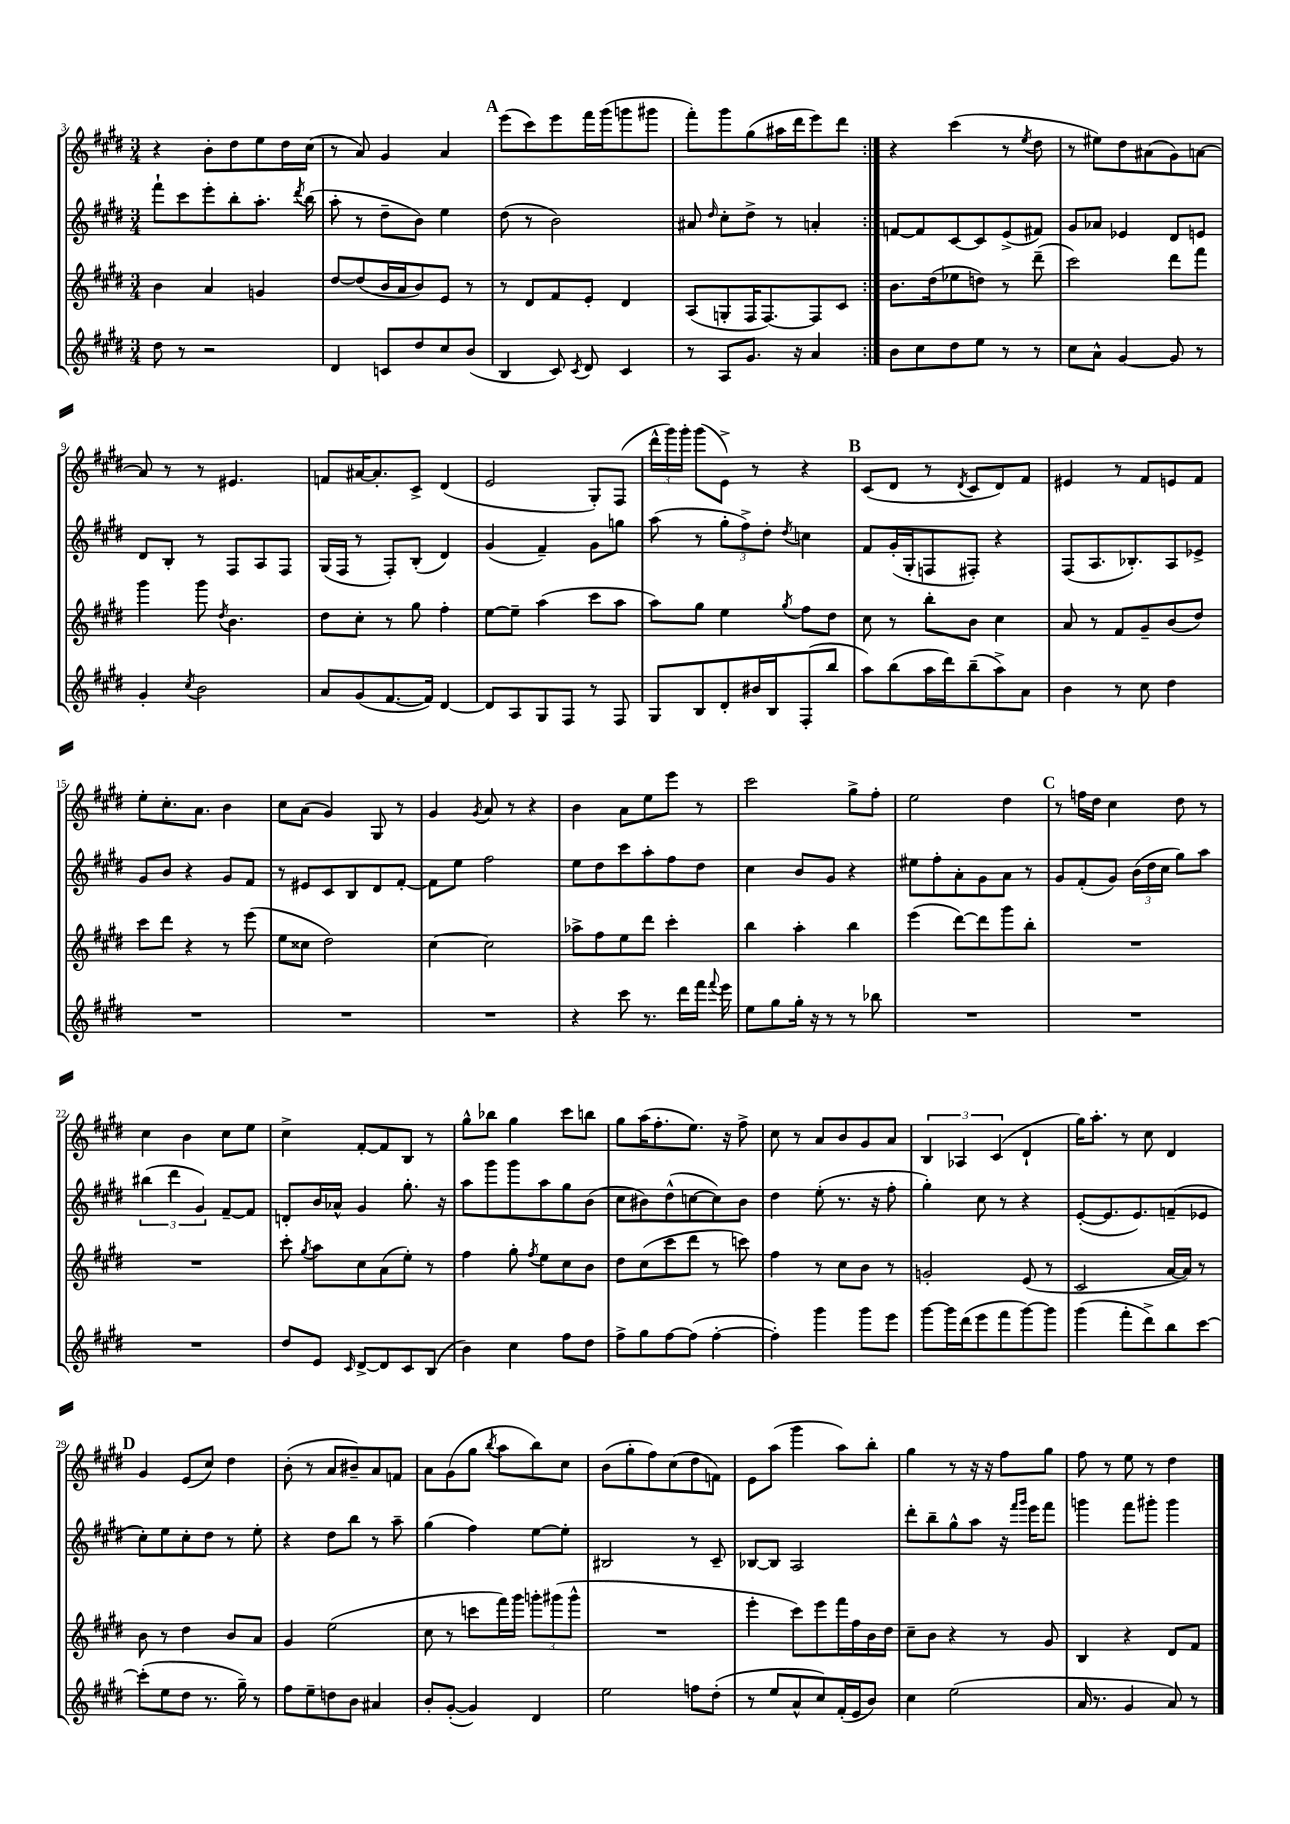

**kern	**kern	**kern	**kern
*staff4	*staff3	*staff2	*staff1
*clefG2	*clefG2	*clefG2	*clefG2
*k[f#c#g#d#]	*k[f#c#g#d#]	*k[f#c#g#d#]	*k[f#c#g#d#]
*M3/4	*M3/4	*M3/4	*M3/4
8dd#\	4b\	8fff#`\L	4r
8r	.	8ccc#\	.
2r	4a/	8eee'\	8b'\L
.	.	8bb'\	8dd#\
.	4g/	8.aa'\J	8ee\
.	.	.	16dd#\L
.	.	8qddd#/	.
.	.	(16bb\	(16cc#\JJ
=	=	=	=
4d#/	[8dd#/L	8aa'\	8r
.	(8dd#/]	8r	8a/)
8c/L	16b/L	8dd#~\L	4g#/
.	16a/J	.	.
8dd#/	8b/)	8b\J)	.
8cc#/	8e/J	4ee\	4a/
(8b/J	8r	.	.
=	=	=	=
4B/	8r	(8dd#\	(8eee\L
.	8d#/L	8r	8ccc#\)
8c#/)	8f#/	2b\)	8eee\
8qc#/	.	.	.
8d#/	8e'/J	.	16fff#\L
.	.	.	(16ggg#\J
4c#/	4d#/	.	8ggg\
.	.	.	8ggg#\J
=	=	=	=
8r	(8A/L	8a#/	8fff#'\L)
.	.	16qqdd#/	.
8A/L	8G'/	8cc#'\L	8ggg#\
8.g#/J	16F#/K	8dd#^\J	(8gg#\
.	[8.F#/)	.	.
.	.	8r	16aa#\L
16r	.	.	16ddd#\J
4a/	8F#/]	4a'/	8eee\)
.	8c#/J	.	8ddd#\J
=:|!	=:|!	=:|!	=:|!
8b\L	8.b\L	[8f/L	4r
8cc#\	.	8f/]	.
.	(16dd#\k	.	.
8dd#\	8ee-\	[8c#/	(4ccc#\
8ee\J	8dd\J)	8c#/]	.
8r	8r	(8e^/	8r
.	.	.	8qee/
8r	(8ddd#~\	8f#/J)	8dd#\
=	=	=	=
8cc#\L	2ccc#\)	8g#/L	8r
8a^^\J	.	8a-/J	8ee#\L)
[4g#/	.	4e-/	8dd#\
.	.	.	(8a#\
8g#/]	8ddd#\L	8d#/L	8g#\)
8r	8fff#\J	8e/J	[8a\J
=	=	=	=
4g#'/	4ggg#\	8d#/L	8a/]
.	.	8B'/J	8r
8qcc#/	.	.	.
2b\	8ggg#\	8r	8r
.	8qdd#/	.	.
.	4.b\	8F#/L	4.e#/
.	.	8A/	.
.	.	8F#/J	.
=	=	=	=
8a/L	8dd#\L	(16G#/LL	8f/L
.	.	16F#/JJ	.
(8g#/	8cc#'\J	8r	[16a#/K
.	.	.	8.a#'/]
[8.f#/	8r	8F#'/L)	.
.	8gg#\	(8B'/J	8c#^/J
16f#/]Jk)	.	.	.
[4d#/	4ff#'\	4d#/)	(4d#/
=	=	=	=
8d#/]L	[8ee\L	(4g#/	2e/
8A/	8ee~\]J	.	.
8G#/	(4aa\	4f#~/)	.
8F#/J	.	.	.
8r	8ccc#\L	8g#\L	8G#'/L)
8F#/	8aa\J	8gg\J	(8F#/J
=	=	=	=
8G#/L	8aa\L)	(8aa\	24ddd#^^\LL
.	.	.	24ggg#\)
.	.	.	24ggg#'\JJ
8B/	8gg#\J	8r	(8ggg#\L
8d#'/	4ee\	12gg#'\L	8e^\J)
.	.	12ff#^\)	.
16b#/L	.	.	8r
.	.	12dd#'\J	.
16B/J	.	.	.
.	8qgg#/	8qdd#/	.
(8F#'/	8ff#\L	4cc\	4r
8bb/J	8dd#\J	.	.
=	=	=	=
8aa\L)	8cc#\	8f#/L	(8c#/L
(8bb\	8r	(16g#'/L	8d#/J
.	.	16G#'/J	.
16aa\L	8bb'\L	8F/	8r
16ddd#\J)	.	.	.
.	.	.	8qd#/
(8bb~\	8b\J	8F#'/J)	8c#/L
8aa^\)	4cc#\	4r	8d#/)
8a\J	.	.	8f#/J
=	=	=	=
4b\	8a/	(8F#/L	4e#/
.	8r	8.A/	.
8r	8f#/L	.	8r
.	.	8.B-'/)	.
8cc#\	8g#~/	.	8f#/L
4dd#\	(8b/	8A/	8e/
.	8dd#/J)	8e-^/J	8f#/J
=	=	=	=
2.r	8ccc#\L	8g#/L	8ee'\L
.	8ddd#\J	8b/J	8.cc#'\
.	4r	4r	.
.	.	.	8.a\J
.	8r	8g#/L	4b\
.	(8eee\	8f#/J	.
=	=	=	=
2.r	8ee\L	8r	8cc#\L
.	8cc##\J	8e#/L	(8a\J
.	2dd#\)	8c#/	4g#/)
.	.	8B/	.
.	.	8d#/	8G#/
.	.	[8f#'/J	8r
=	=	=	=
2.r	[4cc#\	8f#\]L	4g#/
.	.	8ee\J	.
.	.	.	8qg#/
.	2cc#\]	2ff#\	8a/
.	.	.	8r
.	.	.	4r
=	=	=	=
4r	8aa-^\L	8ee\L	4b\
.	8ff#\	8dd#\	.
8ccc#\	8ee\	8ccc#\	8a\L
8.r	8ddd#\J	8aa'\	8ee\
.	4ccc#'\	8ff#\	8eee\J
16ddd#\LL	.	.	.
16fff#\JJ	.	8dd#\J	8r
8qqfff#/	.	.	.
16eee\	.	.	.
=	=	=	=
8ee\L	4bb\	4cc#\	2ccc#\
8gg#\	.	.	.
16gg#'\Jk	4aa'\	8b/L	.
16r	.	.	.
8r	.	8g#/J	.
8r	4bb\	4r	8gg#^\L
8bb-\	.	.	8ff#'\J
=	=	=	=
2.r	(4eee\	8ee#\L	2ee\
.	.	8ff#'\	.
.	[8ddd#\L)	8a'\	.
.	8ddd#\]	8g#\	.
.	8ggg#\	8a\J	4dd#\
.	8bb'\J	8r	.
=	=	=	=
2.r	2.r	8g#/L	8r
.	.	(8f#'/	16ff\LL
.	.	.	16dd#\JJ
.	.	8g#/J)	4cc#\
.	.	(24b\LL	.
.	.	24dd#\	.
.	.	24cc#\JJ	.
.	.	8gg#\L)	8dd#\
.	.	8aa\J	8r
=	=	=	=
2.r	2.r	(6bb#\	4cc#\
.	.	6ddd#\	.
.	.	.	4b\
.	.	6g#/)	.
.	.	[8f#~/L	8cc#\L
.	.	8f#/]J	8ee\J
=	=	=	=
8dd#/L	8ccc#'\	8d'/L	4cc#^\
.	8qgg#/	.	.
8e/J	8aa\L	16b/L	.
.	.	16a-^^/JJ	.
16qqc#/	.	.	.
[8d#^/L	8cc#\	4g#/	[8f#'/L
8d#/]	(8a\	.	8f#/]
8c#/	8ee'\J)	8.gg#'\	8B/J
(8B/J	8r	.	8r
.	.	16r	.
=	=	=	=
4b\)	4ff#\	8aa\L	8gg#^^\L
.	.	8ggg#\	8bb-\J
4cc#\	8gg#'\	8ggg#\	4gg#\
.	8qff#/	.	.
.	8ee\L	8aa\	.
8ff#\L	8cc#\	8gg#\	8ccc#\L
8dd#\J	8b\J	(8b\J	8bb\J
=	=	=	=
8ff#^\L	8dd#\L	8cc#\L	8gg#\L
8gg#\	(8cc#\	8b#\)	(16aa\K
.	.	.	8.ff#'\
[8ff#\	8ccc#\	(8dd#^^\	.
(8ff#\]J	8ddd#\J	[8cc\	8.ee\J)
[4ff#'\	8r	8cc\])	.
.	.	.	16r
.	8ccc\)	8b#\J	8ff#^\
=	=	=	=
4ff#'\])	4ff#\	4dd#\	8cc#\
.	.	.	8r
4ggg#\	8r	(8ee'\	8a/L
.	8cc#\L	8.r	8b/
8ggg#\L	8b\J	.	8g#/
.	.	16r	.
8eee\J	8r	8ff#'\	8a/J
=	=	=	=
[8ggg#\L	2g'/	4gg#'\)	6B/
16ggg#\]L	.	.	.
.	.	.	6A-/
(16ddd#\J	.	.	.
8eee\	.	8cc#\	.
.	.	.	(6c#/
8fff#\	.	8r	.
[8ggg#\)	(8e/	4r	4d#`/
8ggg#\]J	8r	.	.
=	=	=	=
(4ggg#\	2c#/	([8e'/L	16gg#\LK)
.	.	.	8.aa'\J
.	.	8.e/]	.
8fff#'\L	.	.	8r
.	.	8.e/)	.
8ddd#^\)	.	.	8cc#\
8bb\	[16a/LL	(8f~/	4d#/
.	16a/]JJ)	.	.
[8ccc#\J	8r	8e-/J	.
=	=	=	=
(8ccc#'\]L	8b\	8cc#'\L)	4g#/
8ee\	8r	8ee\	.
8dd#\J	4dd#\	8cc#'\	(8e/L
8.r	.	8dd#\J	8cc#/J)
.	8b/L	8r	4dd#\
16gg#~\)	.	.	.
8r	8a/J	8ee'\	.
=	=	=	=
8ff#\L	4g#/	4r	(8b'\
8ee~\	.	.	8r
8dd\	(2ee\	8dd#\L	8a/L
8b\J	.	8bb\J	8b#~/)
4a#/	.	8r	8a/
.	.	8aa~\	8f/J
=	=	=	=
8b'/L	8cc#\	(4gg#\	8a\L
([8g#'/J	8r	.	(8g#\
4g#/])	8ccc\L	4ff#\)	8gg#\J
.	.	.	8qbb/
.	16fff#\L)	.	8aa\L
.	16ggg#\JJ	.	.
4d#/	12ggg'\L	[8ee\L	8bb\)
.	(12ggg#\	.	.
.	.	8ee'\]J	8cc#\J
.	12ggg#^^\J	.	.
=	=	=	=
2ee\	2.r	2B#/	(8b\L
.	.	.	8gg#'\
.	.	.	8ff#\)
.	.	.	(8cc#\
8ff\L	.	8r	8dd#\
(8dd#'\J	.	8c#~/	8f\J)
=	=	=	=
8r	4eee'\	[8B-/L	8e\L
8ee/L	.	8B-/]J	(8aa\J
8a^^/	8ccc#\L)	2A/	4ggg#\
8cc#/)	8eee\	.	.
(16f#'/L	16fff#\L	.	8aa\L)
16e/J	16ff#\	.	.
8b/J)	16b\	.	8bb'\J
.	16dd#\JJ	.	.
=	=	=	=
4cc#\	8cc#~\L	8ddd#'\L	4gg#\
.	8b\J	8bb~\	.
(2ee\	4r	8gg#^^\	8r
.	.	8aa\J	16r
.	.	.	16r
.	8r	16r	8ff#\L
.	.	16qqfff#/LL	.
.	.	16qqggg#/JJ	.
.	.	16eee\LK	.
.	8g#/	8fff#\J	8gg#\J
=	=	=	=
16a/	4B/	4ggg\	8ff#\
8.r	.	.	.
.	.	.	8r
4g#/	4r	8fff#\L	8ee\
.	.	8ggg#'\J	8r
8a/)	8d#/L	4ggg#\	4dd#\
8r	8f#/J	.	.
==	==	==	==
*-	*-	*-	*-
